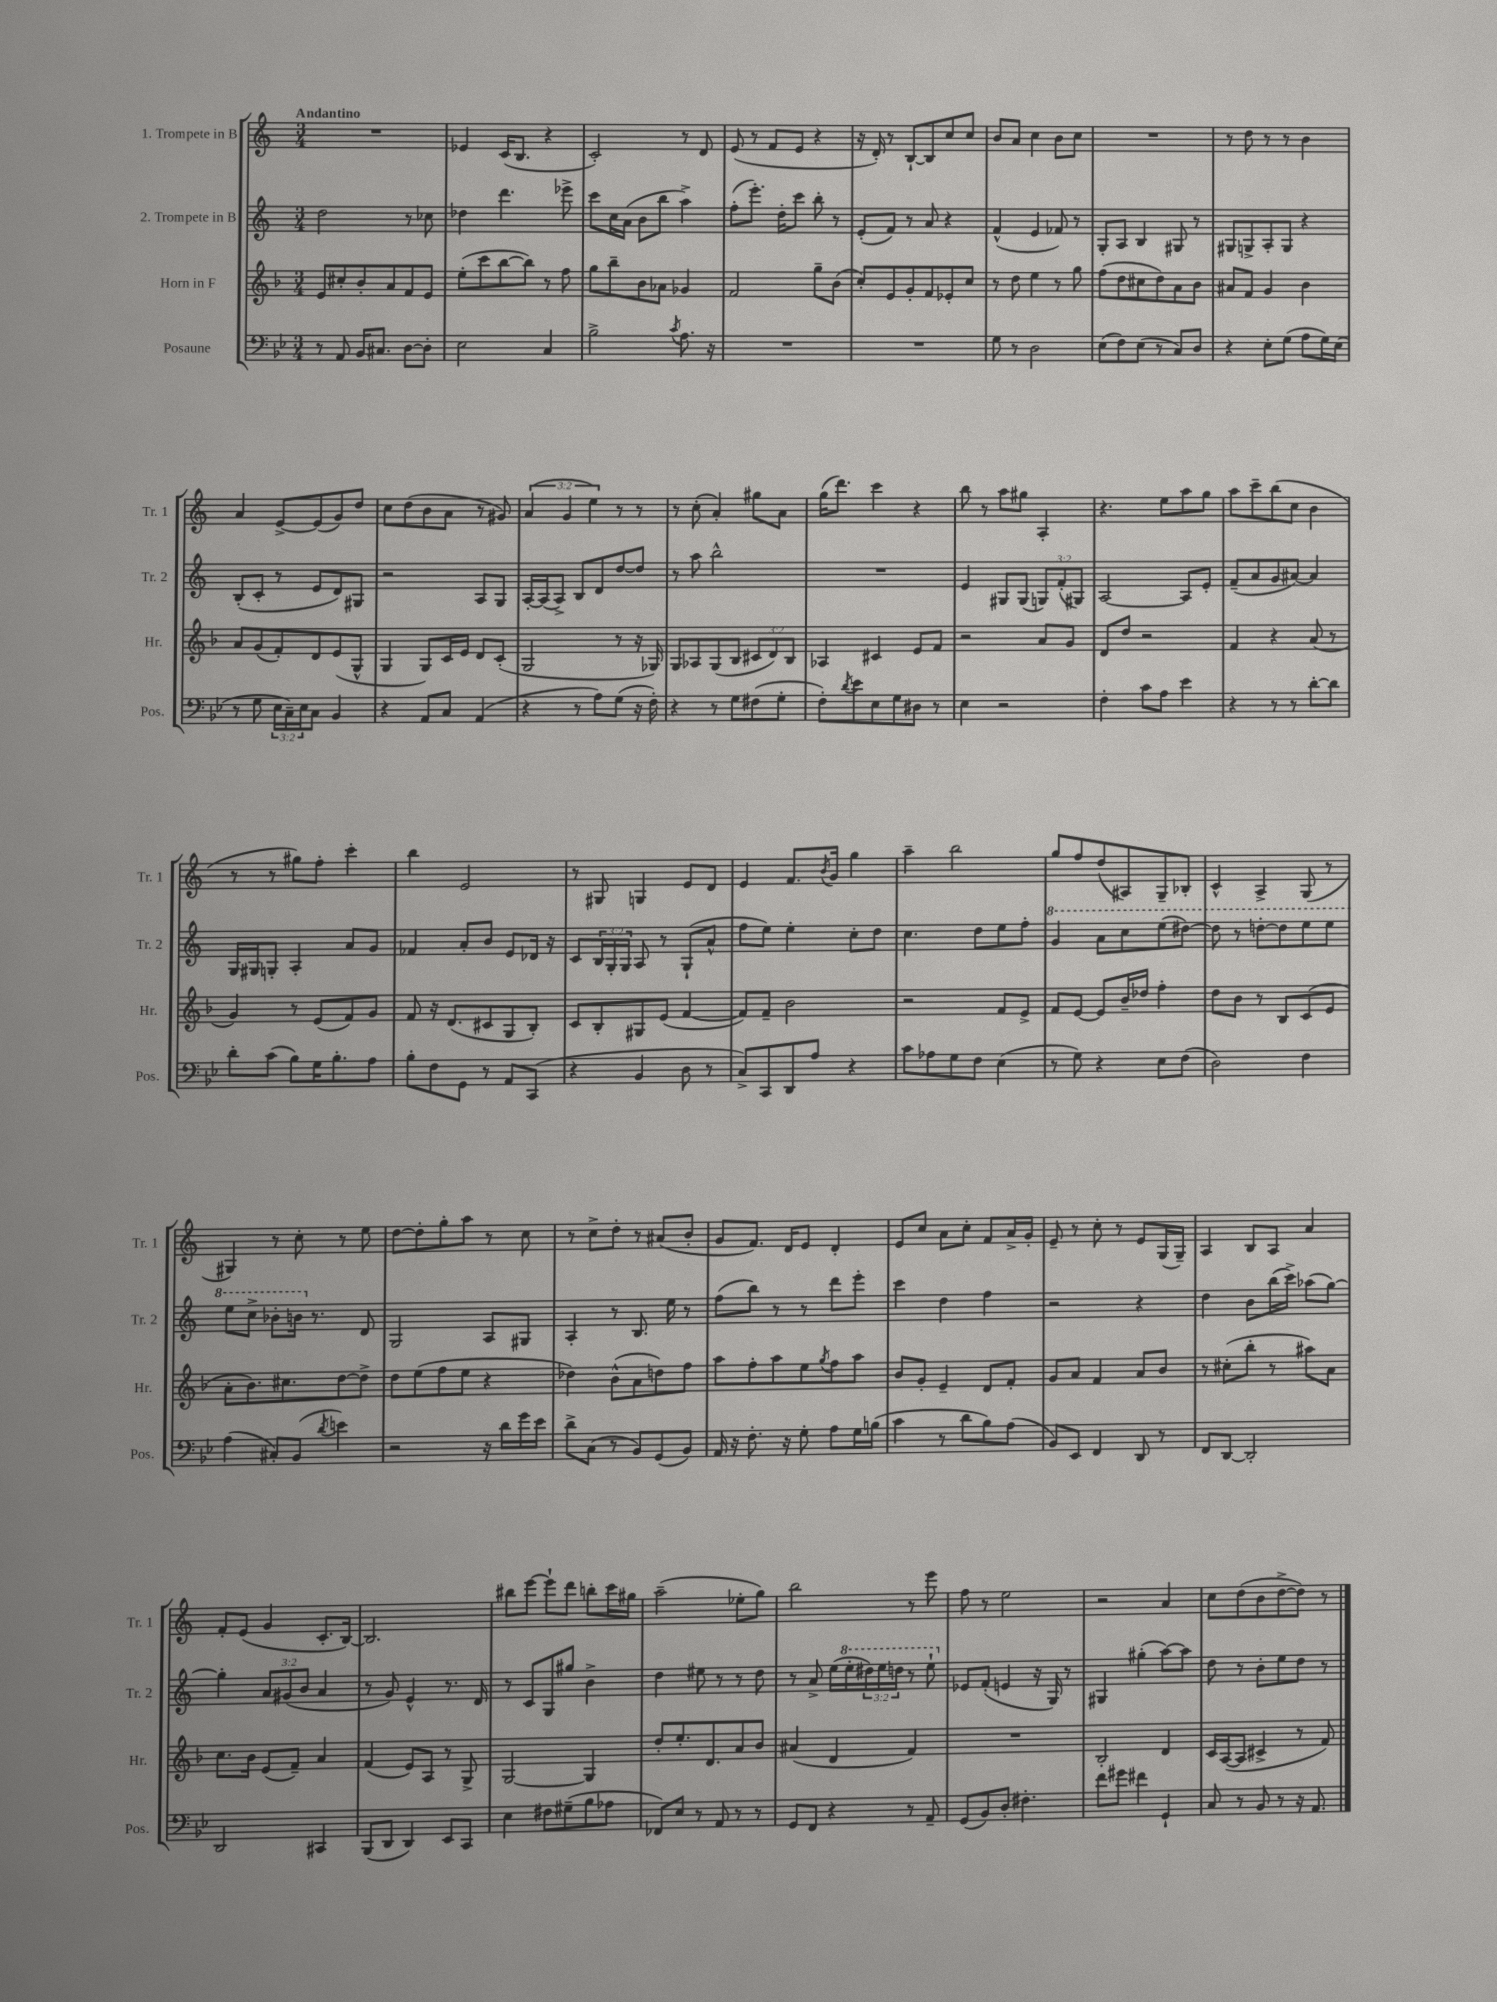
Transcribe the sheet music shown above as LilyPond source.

<<
\new StaffGroup <<
\new Staff = "s0" \with { instrumentName = "1. Trompete in B" shortInstrumentName = "Tr. 1" } {
    \clef treble \key c \major \numericTimeSignature \time 3/4 \override Staff.TupletNumber.text = #tuplet-number::calc-fraction-text \tempo "Andantino"
    R2. |
    ees'4 c'16( b8. r4 |
    c'2-.) r8 d'8 |
    e'8( r8 f'8 e'8 r4 |
    r16 d'16-.) r8 b8~-! b8 c''8 c''8 |
    b'8 a'8 c''4 b'8 c''8 |
    R2. |
    r8 d''8 r8 r8 b'4 |
    a'4 e'8~-> e'8( g'8) d''8 |
    c''8 d''8( b'8 a'8 r8 gis'8) |
    \tuplet 3/2 { a'4( g'4 e''4) } r8 r8 |
    r8 c''8-.( a'4-.) gis''8 a'8 |
    g''16( d'''8.) c'''4 r4 |
    b''8 r8 a''8 gis''8 a4-. |
    r4. e''8 a''8 g''8 |
    a''8 c'''8-- b''8( c''8 b'4 |
    r8 r8 gis''8) f''8-. c'''4-. |
    b''4 e'2 |
    r8 gis8 g4 e'8 d'8 |
    e'4 f'8. \acciaccatura { b'8 } g'16 g''4 |
    a''4-- b''2 |
    g''8 f''8 d''8( ais8) g8-- bes8-. |
    c'4-^ a4-> g8( r8 |
    gis4) r8 c''8-. r8 e''8 |
    d''8~ d''8-. g''8-. a''8 r8 c''8 |
    r8 c''8-> d''8-. r8 ais'8( b'8-. |
    g'8 f'8.) d'16 e'8 d'4-. |
    e'8 c''8 a'8 c''8-. f'8 a'16-> g'16-. |
    e'8-- r8 c''8-. r8 e'8 g16( g16--) |
    a4 b8 a8 a'4 |
    f'8-. e'8( g'4 c'8.-. b16~) |
    b2. |
    bis''8 e'''8~ e'''8-! d'''8 b''8-. c'''16 gis''16 |
    a''2--( ees''8-. g''8) |
    b''2 r8 e'''8 |
    f''8 r8 e''2 |
    r2 a'4 |
    c''8 d''8( b'8 d''8~-> d''8) r8 \bar "|." |
}
\new Staff = "s1" \with { instrumentName = "2. Trompete in B" shortInstrumentName = "Tr. 2" } {
    \clef treble \key c \major \numericTimeSignature \time 3/4 \override Staff.TupletNumber.text = #tuplet-number::calc-fraction-text
    d''2 r8 ces''8 |
    des''4 d'''4. ees'''8-> |
    c'''8 c''16 a'16( b'8 b''8 a''4->) |
    f''8-.( e'''8.-.) d''16-. c'''8 b''8-. r8 |
    e'8-.( f'8) r8 a'8 r4 |
    f'4-^( e'4 fes'8) r8 |
    g8-. a8 b4 gis8 r8 |
    gis8 g8-> a8-. g8 r4 |
    b8-.( c'8-. r8 e'8 d'8) gis8 |
    r2 a8 g8 |
    a16~-. a16( a8->) b8 d'8 d''8~ d''8 |
    r8 a''8 b''2-^ |
    R2. |
    e'4 gis8 gis8( \tuplet 3/2 { g8) f'8-.( gis8) } |
    a2~ a8 e'8-. |
    f'8--( a'8 g'8 ais'8~) ais'4 |
    g16 gis16 g8-. a4-. a'8 g'8 |
    fes'4 a'8-. b'8 e'8 des'16 r16 |
    c'8 \tuplet 3/2 { b16 g16-. g16 } a8 r8 g8-!( a'8-^ |
    f''8 e''8) e''4-. c''8-. d''8 |
    c''4. d''8 e''8 f''8-. |
    \ottava #1 g''4 a''8 c'''8 e'''8( dis'''8~) |
    dis'''8 r8 d'''8~-. d'''8 e'''8 e'''8 |
    e'''8 c'''8-> bes''8-. b''16 \ottava #0 r8. d'8 |
    g2 a8 gis8 |
    a4-. r8 b8. e''16 r8 |
    f''8( b''8) r8 r8 d'''8 e'''8-. |
    c'''4 d''4 f''4 |
    r2 r4 |
    d''4 b'8 b''16( c'''16->) aes''8( g''8~) |
    g''4-. \tuplet 3/2 { a'8 gis'8( b'8 } a'4 |
    r8 g'8) e'4-^ r8. d'16 |
    r8 c'8 g8 gis''8 b'4-> |
    d''4 eis''8 r8 r8 d''8 |
    r8 a'8-> e''16( \ottava #1 e'''16-. \tuplet 3/2 { dis'''16) e'''16 d'''16 } r8 e'''8-! \ottava #0 |
    ees'8 f'8-.( e'4 r16 g16) r8 |
    gis4 gis''4-.( a''8~) a''8 |
    d''8 r8 b'8-. e''8 d''8 r8 \bar "|." |
}
\new Staff = "s2" \with { instrumentName = "Horn in F" shortInstrumentName = "Hr." } {
    \clef treble \key f \major \numericTimeSignature \time 3/4 \override Staff.TupletNumber.text = #tuplet-number::calc-fraction-text
    e'8 cis''8-. bes'8-. a'8 f'8 e'8 |
    e''8-.( c'''8 bes''8~ bes''8) r8 f''8 |
    g''8 bes''8-- bes'8 aes'8 ges'4 |
    f'2 g''8-- bes'8( |
    c''8-.) e'8 g'8-. f'8 ees'8-. c''8 |
    r8 d''8 e''4 r8 g''8 |
    f''8( d''8 cis''8 d''8) a'8 bes'8 |
    ais'8 f'8 g'4 bes'4 |
    a'8 g'8( f'8-.) d'8 e'8( g8-^ |
    g4 g8) c'16 e'16 d'8 c'8-.( |
    g2 r8 r16 ges16) |
    g8 aes8 g8( bes8 \tuplet 3/2 { cis'8 d'8) bes8 } |
    aes4 cis'4 e'8 f'8 |
    r2 a'8 g'8 |
    d'8 d''8 r2 |
    f'4 r4 a'8( r8 |
    g'4) r8 e'8( f'8) g'8 |
    f'8 r16 d'8.( cis'8 g8 bes8-.) |
    c'8 bes8-. gis8 e'8( f'4~ |
    f'8) f'8-- bes'2 |
    r2 f'8 e'8-> |
    f'8 e'8~ e'8 bes'16-- des''16 f''4-. |
    d''8 bes'8 r8 bes8 c'8( e'8 |
    a'8-. bes'8.) cis''8. d''8~ d''8-> |
    d''8 e''8( f''8 e''8 r4 |
    des''4) bes'8-^( a'8 d''8) f''8 |
    a''8 f''8-. a''8 e''8 \acciaccatura { g''8 } f''8 a''8 |
    bes'8 g'8-. e'4-- d'8 f'8-. |
    g'8 a'8 f'4 a'8 bes'8 |
    r8 cis''8-.( bes''8-. r8 ais''8) a'8 |
    c''8. bes'16 e'8( f'8--) a'4 |
    f'4( e'8) a8 r8 g8-> |
    g2~ g4 |
    d''8-. e''8.-. d'8. a'8 bes'8 |
    ais'4( d'4 f'4) |
    R2. |
    bes2-. d'4 |
    c'16 a16~( a8 cis'4-> r8 f'8) \bar "|." |
}
\new Staff = "s3" \with { instrumentName = "Posaune" shortInstrumentName = "Pos." } {
    \clef bass \key bes \major \numericTimeSignature \time 3/4 \override Staff.TupletNumber.text = #tuplet-number::calc-fraction-text
    r8 a,8 bes,16 cis8. d8~ d8-. |
    ees2 c4 |
    bes2-> \acciaccatura { c'8 } a8. r16 |
    R2. |
    R2. |
    g8 r8 d2 |
    ees8( f8) ees8( r8 c8) d8 |
    r4 ees8-. g8( a8 g16) ees16( |
    r8 g8 \tuplet 3/2 { ees16 c16--) ees16 } c8 bes,4 |
    r4 a,8 c8 a,4( |
    r4 r8 a8) g8( r16 f16-.) |
    r4 r8 g8 fis8( g8-. |
    f8-.) \acciaccatura { d'8 } ees'8 ees8 g8 dis8 r8 |
    ees4 r2 |
    f4-. c'8 a8 ees'4 |
    r4 r8 r8 d'8~-. d'8 |
    d'8-. c'8( bes8) g16 bes8.-. a8 |
    bes8-. f8 g,8 r8 a,8 c,8( |
    r4 bes,4 d8 r8 |
    c8->) c,8 d,8 a8 r4 |
    c'8 aes8 g8 f8 ees4( |
    r8 g8) r4 ees8 f8( |
    d2) f4 |
    a4( cis8-.) bes,8( \acciaccatura { d'8 } e'4) |
    r2 r16 d'16 g'16 ees'16 |
    d'8-> c8( r8 bes,8) g,8( bes,8) |
    a,16 r16 f8.-. r16 g8-. a8 g16 b16( |
    c'4 r8 d'8 bes8) a8( |
    bes,8) ees,8 f,4 d,8 r8 |
    f,8 d,8~ d,2-. |
    d,2 cis,4 |
    bes,,8( d,8 d,4) ees,8 c,8 |
    ees4 fis8 gis8--( bes8 aes8 |
    fes,8) ees8 r8 a,8 r8 r8 |
    g,8 f,8 r4 r8 a,8-- |
    g,8( bes,8) d8-. fis4.-. |
    f'8 gis'8 fis'4 g,4-! |
    c8 r8 bes,8 r8 r16 a,8. \bar "|." |
}
>>
>>
\layout { \context { \Score \remove "Bar_number_engraver" } }
